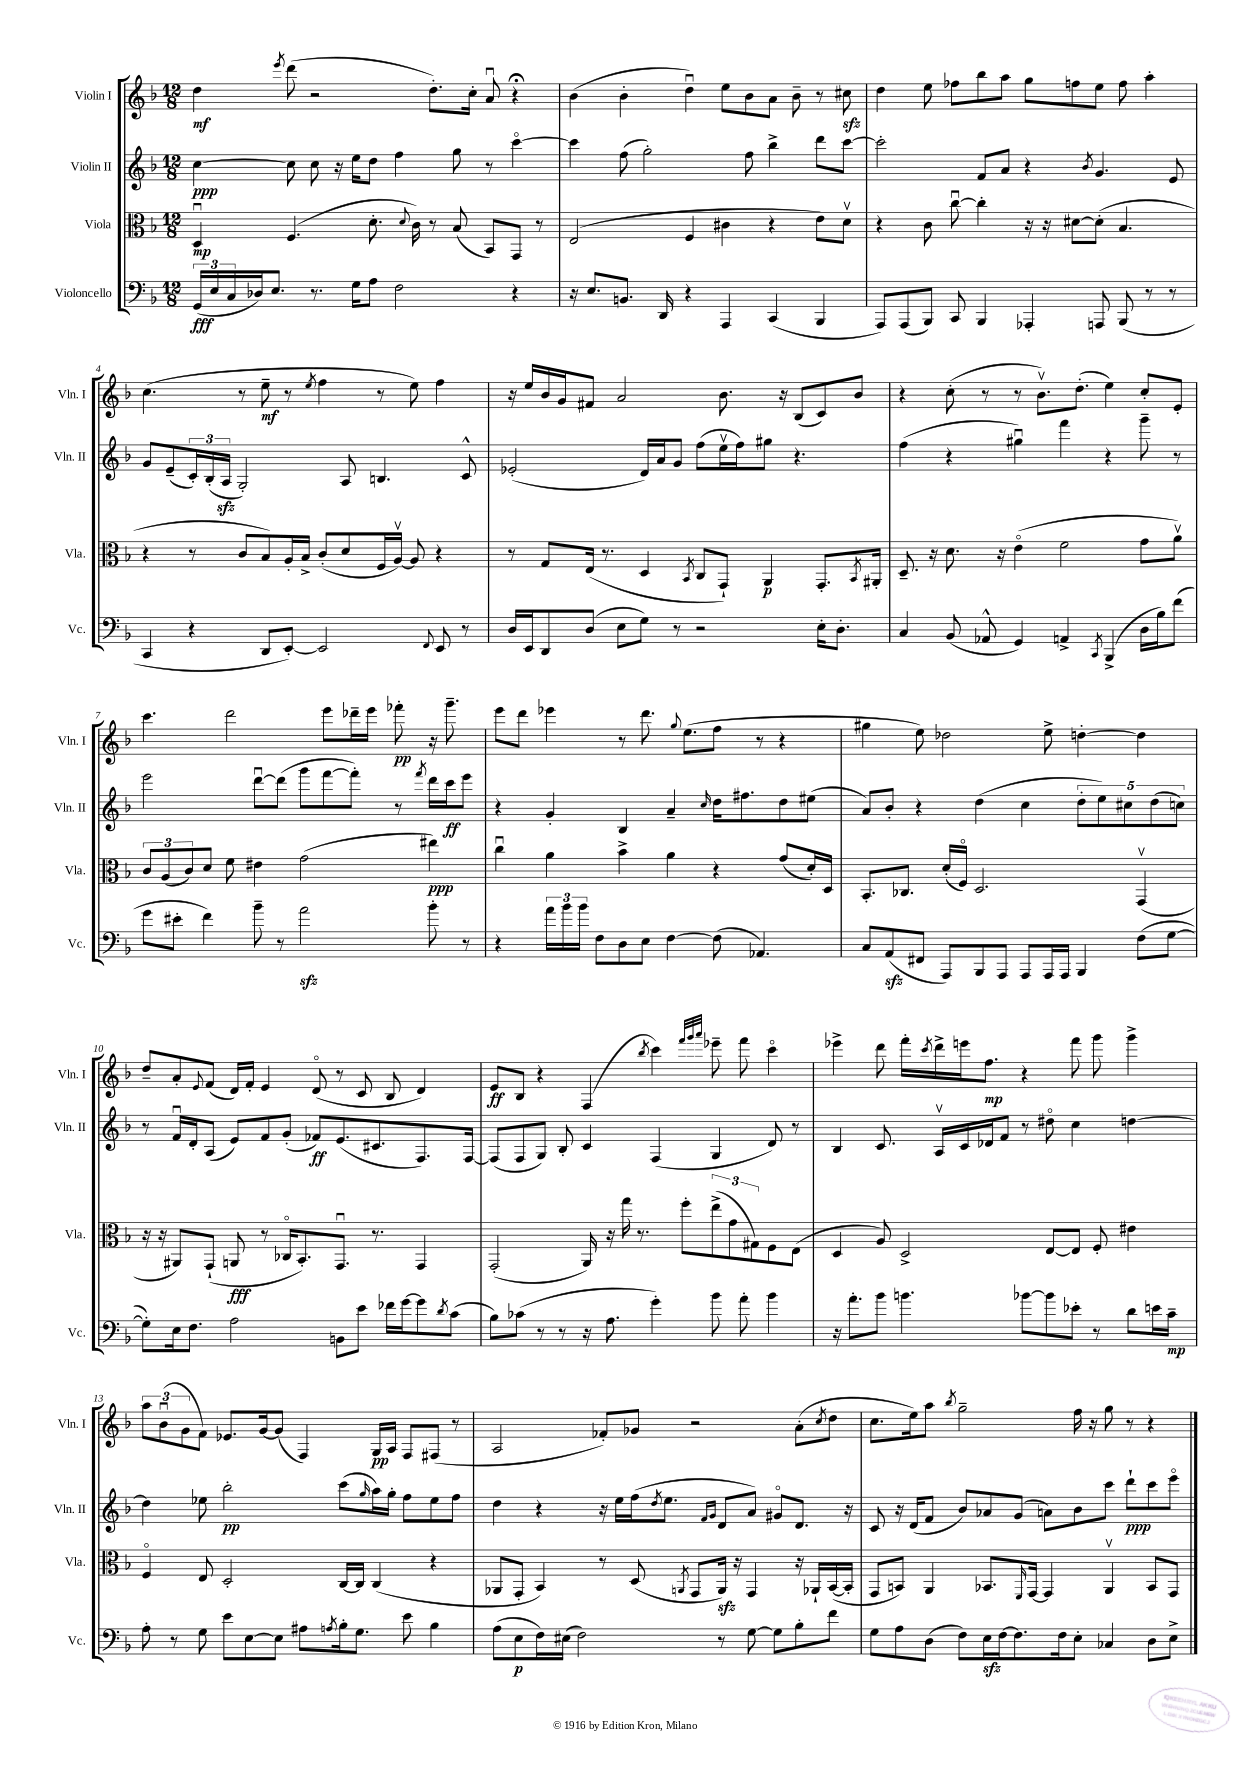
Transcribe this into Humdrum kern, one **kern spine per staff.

**kern	**dynam	**kern	**dynam	**kern	**dynam	**kern	**dynam
*part4	*part4	*part3	*part3	*part2	*part2	*part1	*part1
*staff4	*staff4	*staff3	*staff3	*staff2	*staff2	*staff1	*staff1
*I"Violoncello	*	*I"Viola	*	*I"Violin II	*	*I"Violin I	*
*I'Vc.	*	*I'Vla.	*	*I'Vln. II	*	*I'Vln. I	*
*clefF4	*	*clefC3	*	*clefG2	*	*clefG2	*
*k[b-]	*	*k[b-]	*	*k[b-]	*	*k[b-]	*
*M12/8	*	*M12/8	*	*M12/8	*	*M12/8	*
=1	=1	=1	=1	=1	=1	=1	=1
(24GG/LL	fff	4Du/	mp	[4cc\	ppp	4dd\	mf
24E/	.	.	.	.	.	.	.
24C/	.	.	.	.	.	.	.
16D-X/J)	.	.	.	.	.	.	.
8.E/J	.	.	.	.	.	.	.
.	.	.	.	.	.	8qeee/	.
.	.	(4.F/	.	8cc\]	.	(8ddd\	.
8.r	.	.	.	8cc\	.	2r	.
.	.	.	.	16r	.	.	.
16G\KL	.	.	.	16ee\KL	.	.	.
8A\J	.	8.d'\	.	8dd\J	.	.	.
2F\	.	.	.	4ff\	.	.	.
.	.	8qqd/	.	.	.	.	.
.	.	16c\)	.	.	.	.	.
.	.	8r	.	.	.	8.dd'\L)	.
.	.	(8B-/	.	8gg\	.	.	.
.	.	.	.	.	.	16cc'\Jk	.
.	.	8BB-/L)	.	8r	.	8au/	.
4r	.	8GG/J	.	[4ccc\	.	4r;<	.
.	.	8r	.	.	.	.	.
=2	=2	=2	=2	=2	=2	=2	=2
16r	.	(2E/	.	4ccc\]	.	(4b-\	.
8.E/L	.	.	.	.	.	.	.
8.BBn/J	.	.	.	(8ff\	.	4b-'\	.
.	.	.	.	2gg'\)	.	.	.
16DD/	.	.	.	.	.	.	.
4r	.	4F/	.	.	.	4ddu\)	.
4AAA/	.	4c#X\	.	.	.	8ee\L	.
.	.	.	.	8ff\	.	8b-\	.
(4CC/	.	4r	.	4bb-^\	.	8a\J	.
.	.	.	.	.	.	8b-~\	.
4BBB-/	.	8e\L)	.	8ddd\L	.	8r	.
.	.	8dv\J	.	[8ccc\J	.	8cc#Xzz\	.
=3	=3	=3	=3	=3	=3	=3	=3
8AAA/L)	.	4r	.	2ccc'\]	.	4dd\	.
(8AAA/	.	.	.	.	.	.	.
8BBB-/J)	.	8c\	.	.	.	8ee\	.
8CC/	.	[8ccu\	.	.	.	8ff-X\L	.
4BBB-/	.	4cc'\]	.	8f/L	.	8bb-\	.
.	.	.	.	8a/J	.	8aa\J	.
4AAA-X'/	.	16r	.	4r	.	8gg\L	.
.	.	16r	.	.	.	.	.
.	.	[8d#X\L	.	.	.	8ffn\	.
.	.	.	.	8qb-/	.	.	.
8AAAn/	.	(8d#'\J]	.	4.g/	.	8ee\J	.
(8BBB-/	.	4.B-/	.	.	.	8ff\	.
8r	.	.	.	.	.	4aa'\	.
8r	.	.	.	8e/	.	.	.
!!LO:LB:g=z
=4	=4	=4	=4	=4	=4	=4	=4
4CC/	.	4r	.	8g/L	.	(4.cc\	.
.	.	.	.	(8e~/	.	.	.
4r	.	8r	.	24c'/L)	.	.	.
.	.	.	.	(24B-'/	.	.	.
.	.	.	.	24Azz/JJ	.	.	.
.	.	8c/L	.	2G'/)	.	8r	.
8DD/L	.	8B-/)	.	.	.	8ee~\	mf
[8EE'/J)	.	16A'/L	.	.	.	8r	.
.	.	16B-^/JJ	.	.	.	.	.
.	.	.	.	.	.	8qee/	.
2EE/]	.	(8c'/L	.	.	.	4ff\	.
.	.	8d/	.	8A/	.	.	.
.	.	16F/L	.	4.Bn/	.	8r	.
.	.	[16Av/JJ)	.	.	.	.	.
.	.	8A/]	.	.	.	8ee\)	.
8qqFF/	.	.	.	.	.	.	.
8EE/	.	4r	.	.	.	4ff\	.
8r	.	.	.	8c^^/	.	.	.
=5	=5	=5	=5	=5	=5	=5	=5
16D/LL	.	8r	.	(2e-X'/	.	16r	.
16EE/J	.	.	.	.	.	16ee/LL	.
8DD/	.	8G/L	.	.	.	16b-/	.
.	.	.	.	.	.	16g/J	.
(8D/J	.	(16E/Jk	.	.	.	8f#X/J	.
.	.	8.r	.	.	.	.	.
8E\L	.	.	.	.	.	2a/	.
8G\J)	.	4D/	.	16d/LL)	.	.	.
.	.	.	.	16a/J	.	.	.
8r	.	.	.	8g/J	.	.	.
.	.	8qBB-/	.	.	.	.	.
2r	.	8C/L	.	(8ff\L	.	.	.
.	.	8GG`/J)	.	16eev\L	.	8.b-\	.
.	.	.	.	16ff\J)	.	.	.
.	.	4AA/	p	8gg#X\J	.	.	.
.	.	.	.	.	.	16r	.
.	.	.	.	4.r	.	(8B-/L	.
16E'\KL	.	8.GG'/L	.	.	.	8c/)	.
8.D'\J	.	.	.	.	.	.	.
.	.	.	.	.	.	8b-/J	.
.	.	8qBB-/	.	.	.	.	.
.	.	16AA#X'/Jk	.	.	.	.	.
=6	=6	=6	=6	=6	=6	=6	=6
4C/	.	8.D~/	.	(4ff\	.	4r	.
.	.	16r	.	.	.	.	.
(8BB-/	.	8.d\	.	4r	.	(8cc'\	.
8AA-X^^/	.	.	.	.	.	8r	.
.	.	16r	.	.	.	.	.
4GG/)	.	(4e\	.	4gg#Xu\)	.	8r	.
.	.	.	.	.	.	8.b-v\L)	.
4AAn^/	.	2f\	.	4fff\	.	.	.
.	.	.	.	.	.	(8.dd'\J	.
8qCC/	.	.	.	.	.	.	.
(4BBB-^/	.	.	.	4r	.	4ee\)	.
16D\LL	.	8g\L	.	8ggg~\	.	8cc'/L	.
16B-\J)	.	.	.	.	.	.	.
(8f\J	.	8av\J)	.	8r	.	8e'/J	.
!!LO:LB:g=z
=7	=7	=7	=7	=7	=7	=7	=7
8g\L	.	12c/L	.	2eee\	.	4.ccc\	.
.	.	(12A/	.	.	.	.	.
8e#X'\J	.	.	.	.	.	.	.
.	.	12c/)	.	.	.	.	.
4f\)	.	8d/J	.	.	.	.	.
.	.	8f\	.	.	.	2ddd\	.
8b-~\	.	4e#X\	.	[8dddu\L	.	.	.
8r	.	.	.	(8ddd\J]	.	.	.
2azz\	.	(2g\	.	8ggg\L	.	.	.
.	.	.	.	[8fff\	.	8eee\L	.
.	.	.	.	8fff'\J])	.	16ddd-X~\L	.
.	.	.	.	.	.	16eee\JJ	.
.	.	.	.	8r	.	8fff-X'\	pp
.	.	.	.	8qfff/	.	.	.
8b-'\	.	4ee#X\)	ppp	16ddd\LL	.	16r	.
.	.	.	.	16ccc\J	ff	8.ggg~\	.
8r	.	.	.	8eee\J	.	.	.
=8	=8	=8	=8	=8	=8	=8	=8
4r	.	4ccu\	.	4r	.	8eee\L	.
.	.	.	.	.	.	8ddd\J	.
24a\LL	.	4a\	.	4g'/	.	4eee-X\	.
24b-\	.	.	.	.	.	.	.
24b-\JJ	.	.	.	.	.	.	.
8F\L	.	.	.	.	.	.	.
8D\	.	4b-^\	.	4B-/	.	8r	.
8E\J	.	.	.	.	.	8.ddd\	.
[4F\	.	4a\	.	4a~/	.	.	.
.	.	.	.	.	.	8qqgg/	.
.	.	.	.	.	.	(8.ee\L	.
.	.	.	.	16qqcc/	.	.	.
(8F\]	.	4r	.	16dd\KL	.	8ff\J	.
.	.	.	.	8.ff#X\	.	.	.
4.AA-X/)	.	.	.	.	.	8r	.
.	.	(8g/L	.	8dd\	.	4r	.
.	.	16d'/L)	.	(8ee#X\J	.	.	.
.	.	16D/JJ	.	.	.	.	.
=9	=9	=9	=9	=9	=9	=9	=9
8C/L	.	8.BB-'/L	.	8a/L)	.	4gg#X\	.
(8AAzz/	.	.	.	8b-'/J	.	.	.
.	.	8.C-X/J	.	.	.	.	.
8FF#X/J	.	.	.	4r	.	8ee\)	.
8AAA/L)	.	(16d'/LL	.	.	.	2dd-X\	.
.	.	16F/JJ)	.	.	.	.	.
8BBB-/	.	2.D/	.	(4dd\	.	.	.
8AAA/J	.	.	.	.	.	.	.
8AAA/L	.	.	.	4cc\	.	.	.
16AAA/L	.	.	.	.	.	8ee^\	.
16AAA/JJ	.	.	.	.	.	.	.
4BBB-/	.	.	.	10dd'\L	.	[4ddn'\	.
.	.	.	.	10ee\)	.	.	.
.	.	.	.	10cc#X\	.	.	.
(8F\L	.	(4GGv/	.	.	.	4dd\]	.
.	.	.	.	(10dd\	.	.	.
[8G\J	.	.	.	.	.	.	.
.	.	.	.	10ccn\J)	.	.	.
!!LO:LB:g=z
=10	=10	=10	=10	=10	=10	=10	=10
8G'\L])	.	16r	.	8r	.	8dd~/L	.
.	.	16r	.	.	.	.	.
16E\k	.	8AA#X/L)	.	16fu/LL	.	8a'/	.
8.F\J	.	.	.	16d'/J	.	.	.
.	.	.	.	.	.	8qqe/	.
.	.	(8GG`/J	.	(8A/J	.	(8f/J	.
2A\	.	8AAn/	fff	8e/L)	.	16d/LL)	.
.	.	.	.	.	.	16f'/JJ	.
.	.	8r	.	8f/	.	4e/	.
.	.	16C-X/KL	.	(8g'/J	.	.	.
.	.	8.BB-'/)	.	.	.	.	.
.	.	.	.	8f-X/L)	ff	(8d/	.
8BBn\L	.	8.GGu/J	.	(8.e/	.	8r	.
8e\J	.	.	.	.	.	8c/	.
.	.	8.r	.	8.c#X/	.	.	.
16f-X\LL	.	.	.	.	.	8B-/	.
[16g\J	.	.	.	.	.	.	.
8g\]	.	4GG/	.	8.F/)	.	4d/)	.
8qd/	.	.	.	.	.	.	.
(8c\J	.	.	.	.	.	.	.
.	.	.	.	[16F/Jk	.	.	.
=11	=11	=11	=11	=11	=11	=11	=11
8B-\L)	.	(2GG'/	.	(8F/L]	.	8e/L	ff
(8c-X\J	.	.	.	8F/	.	8B-/J	.
8r	.	.	.	8G/J)	.	4r	.
8r	.	.	.	8B-'/	.	.	.
16r	.	16AA/)	.	4c/	.	(4F/	.
8.A\	.	16r	.	.	.	.	.
.	.	16gg\	.	.	.	.	.
.	.	8.r	.	.	.	.	.
.	.	.	.	.	.	8qbb-/	.
4g'\)	.	.	.	(4F/	.	4ccc\)	.
.	.	8ff'\L	.	.	.	.	.
.	.	.	.	.	.	32qqfff/LLL	.
.	.	.	.	.	.	32qqggg/	.
.	.	.	.	.	.	32qqaaa/JJJ	.
8b-\	.	(12ee^\	.	4G/	.	8eee-X~\	.
.	.	12g\	.	.	.	.	.
8a'\	.	.	.	.	.	8fff\	.
.	.	12G#X\)	.	.	.	.	.
4b-\	.	8F\	.	8d/)	.	4ccc\	.
.	.	(8E\J	.	8r	.	.	.
=12	=12	=12	=12	=12	=12	=12	=12
16r	.	4D/	.	4B-/	.	4eee-X^\	.
8.a'\L	.	.	.	.	.	.	.
8b-\J	.	8A/)	.	8.c/	.	8ddd\	.
4.bn\	.	2D^/	.	.	.	16fff'\LL	.
.	.	.	.	.	.	8qccc/	.
.	.	.	.	16Av/LL	.	16ddd^\	.
.	.	.	.	16c/	.	16eeen\J	.
.	.	.	.	16d-X/J	.	8.ff\J	mp
.	.	.	.	8f/J	.	.	.
[8b-X\L	.	.	.	8r	.	4r	.
8b-\]	.	[8E/L	.	8dd#X\	.	.	.
8e-X'\J	.	8E/J]	.	4cc\	.	8fff\	.
8r	.	8F'/	.	.	.	8ggg\	.
8d\L	.	4e#X\	.	[4ddn\	.	4ggg^\	.
16en\L	.	.	.	.	.	.	.
16c~\JJ	mp	.	.	.	.	.	.
!!LO:LB:g=z
=13	=13	=13	=13	=13	=13	=13	=13
8A'\	.	4F/	.	4dd\]	.	12aa\L	.
.	.	.	.	.	.	(12b-u\	.
8r	.	.	.	.	.	.	.
.	.	.	.	.	.	12g\	.
8G\	.	8E/	.	8ee-X\	.	8f\J)	.
8e\L	.	2D'/	.	2bb-'\	pp	8.e-X/L	.
[8E\	.	.	.	.	.	.	.
.	.	.	.	.	.	[16g/k	.
8E\J]	.	.	.	.	.	(8g/J]	.
8A#X\L	.	.	.	.	.	4F/)	.
8qAn/	.	.	.	.	.	.	.
16B-'\k	.	[16C/LL	.	(8ccc\L	.	.	.
8.G\J	.	16C/JJ]	.	.	.	.	.
.	.	.	.	16qqgg/	.	.	.
.	.	(4C/	.	16aa\L)	.	16G/LL	pp
.	.	.	.	16gg'\JJ	.	16A/JJ	.
8e\	.	.	.	8ff\L	.	8F/L	.
4B-\	.	4r	.	8ee-\	.	(8F#X/J	.
.	.	.	.	8ff\J	.	8r	.
=14	=14	=14	=14	=14	=14	=14	=14
(8A\L	.	8AA-X/L	.	4dd\	.	2A/	.
8E\	p	8GG'/J	.	.	.	.	.
16F\L)	.	4BB-/)	.	4r	.	.	.
(16E#X\JJ	.	.	.	.	.	.	.
2F\)	.	.	.	.	.	.	.
.	.	8r	.	16r	.	8f-X'/L)	.
.	.	.	.	16ee\LL	.	.	.
.	.	(8D/	.	(16ff\J	.	8g-X/J	.
.	.	.	.	8qdd/	.	.	.
.	.	.	.	8.ee\J	.	.	.
.	.	8qAAn/	.	.	.	.	.
.	.	8GG/L	.	.	.	2r	.
.	.	.	.	16qqf/LL	.	.	.
.	.	.	.	16qqg/JJ	.	.	.
8r	.	16AAzz/Jk)	.	8d/L	.	.	.
.	.	16r	.	.	.	.	.
[8G\	.	4GG/	.	8a/J)	.	.	.
8G\L]	.	.	.	8g#X/L	.	.	.
8B-'\	.	16r	.	8.d/J	.	(8a'\L	.
.	.	16AA-X`/LL	.	.	.	.	.
.	.	.	.	.	.	8qcc/	.
8f\J	.	([16BB-/	.	.	.	8dd\J	.
.	.	16BB-'/JJ]	.	16r	.	.	.
=15	=15	=15	=15	=15	=15	=15	=15
8G\L	.	8GG/L	.	8c/	.	8.cc\L	.
8A\	.	8BBn/J)	.	16r	.	.	.
.	.	.	.	(16d/KL	.	16ee\k)	.
(8D\J	.	4AA/	.	8f/J	.	8aa\J	.
.	.	.	.	.	.	8qbb-/	.
8F\L)	.	.	.	8b-/L)	.	2gg~\	.
16Ezz\L	.	8.BB-X/L	.	8a-X/	.	.	.
[16F\J	.	.	.	.	.	.	.
8.F\]	.	.	.	(8g/J	.	.	.
.	.	16qqFF/	.	.	.	.	.
.	.	[16GG/Jk	.	.	.	.	.
.	.	4GG/]	.	8an\L)	.	.	.
16F\k	.	.	.	.	.	.	.
8E'\J	.	.	.	8b-\	.	16ff\	.
.	.	.	.	.	.	16r	.
4C-X/	.	4AAv/	.	8ccc\J	.	8gg\	.
.	.	.	.	8ddd`\L	ppp	8r	.
8D\L	.	8BB-/L	.	8ccc\	.	4r	.
8E^\J	.	8GG/J	.	8eee\J	.	.	.
==	==	==	==	==	==	==	==
*-	*-	*-	*-	*-	*-	*-	*-
